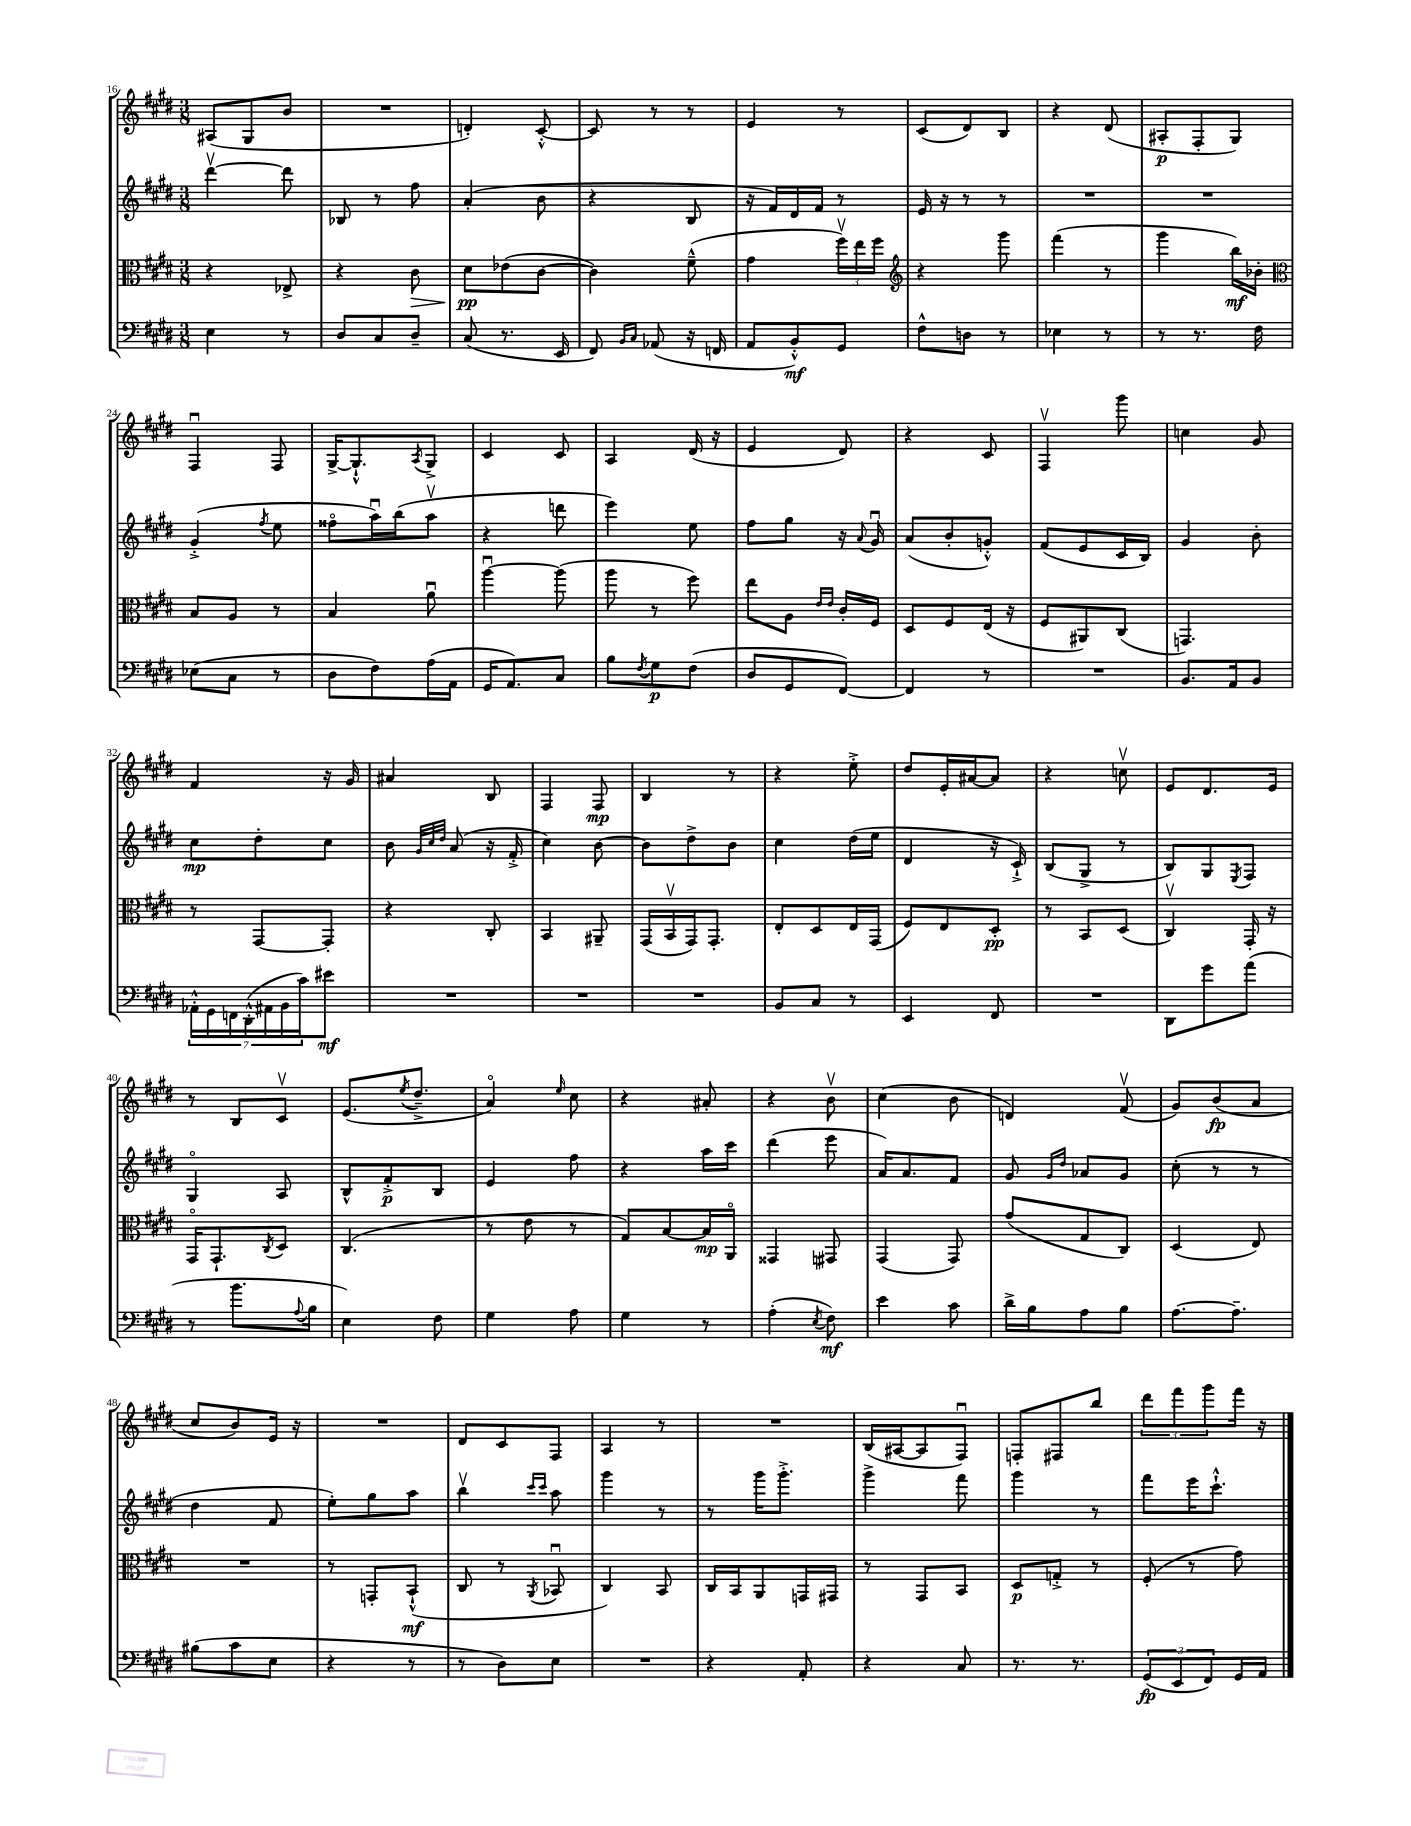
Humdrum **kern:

**kern	**kern	**kern	**kern
*staff4	*staff3	*staff2	*staff1
*clefF4	*clefC3	*clefG2	*clefG2
*k[f#c#g#d#]	*k[f#c#g#d#]	*k[f#c#g#d#]	*k[f#c#g#d#]
*M3/8	*M3/8	*M3/8	*M3/8
4E	4r	[4ddd#v	(8A#
.	.	.	8G#
8r	8E-^	8ddd#]	8b
=	=	=	=
8D#	4r	8B-	4.r
8C#	.	8r	.
8D#~	8c#	8ff#	.
=	=	=	=
(8C#	8d#	(4a'	4d')
8.r	(8e-	.	.
.	[8c#	8b	[8c#'^^
16EE	.	.	.
=	=	=	=
8FF#)	4c#])	4r	8c#]
16qqBB	.	.	.
16qqC#	.	.	.
(8AA-	.	.	8r
16r	(8f#~^^	8B	8r
16FF	.	.	.
=	=	=	=
8AA	4g#	16r	4e
.	.	16f#)	.
8BB'^^)	.	16d#	.
.	.	16f#	.
8GG#	24ff#v)	8r	8r
.	24ee	.	.
.	24ff#	.	.
=	=	=	=
*	*clefG2	*	*
8F#^^	4r	16e	(8c#
.	.	16r	.
8D	.	8r	8d#)
8r	8ggg#	8r	8B
=	=	=	=
4E-	(4fff#	4.r	4r
8r	8r	.	(8d#
=	=	=	=
8r	4ggg#	4.r	8A#'
8.r	.	.	8F#'
.	16bb)	.	8G#)
16F#	16b-'	.	.
=	=	=	=
*	*clefC3	*	*
(8E-	8B	(4g#'^	4F#u
8C#	8A	.	.
.	.	8qff#	.
8r	8r	8ee	8F#
=	=	=	=
8D#	4B	8ff##o	[16G#^
.	.	.	8.G#`^^]
8F#)	.	16aau)	.
.	.	(16bb	.
.	.	.	8qA
(16A	8au	8aav	8G#^
16AA	.	.	.
=	=	=	=
16GG#	[4aau	4r	4c#
8.AA)	.	.	.
8C#	(8aa]	8ddd	8c#
=	=	=	=
8B	8aa	4eee)	4A
8qF#	.	.	.
8G#	8r	.	.
(8F#	8ff#)	8ee	(16d#
.	.	.	16r
=	=	=	=
8D#	8ee	8ff#	4e
8GG#	8A	8gg#	.
.	16qqe	.	.
.	16qqe	.	.
[8FF#)	16c#'	16r	8d#)
.	.	8qqa	.
.	16F#	16g#u	.
=	=	=	=
4FF#]	8D#	(8a	4r
.	8F#	8b'	.
8r	(16E	8g'^^)	8c#
.	16r	.	.
=	=	=	=
4.r	8F#	(8f#	4F#v
.	8AA#)	8e	.
.	(8C#	16c#	8ggg#
.	.	16B)	.
=	=	=	=
8.BB	4.GG)	4g#	4cc
16AA	.	.	.
8BB	.	8b'	8g#
=	=	=	=
28AA-'^^	8r	8cc#	4f#
28GG#	.	.	.
28FF	.	.	.
(28DD#'^^	.	.	.
.	[8GG#	8dd#'	.
28AA#	.	.	.
28BB	.	.	.
28c#)	.	.	.
8e#	8GG#']	8cc#	16r
.	.	.	16g#
=	=	=	=
4.r	4r	8b	4a#
.	.	32qqg#	.
.	.	32qqcc#	.
.	.	32qqdd#	.
.	.	(8a	.
.	8C#'	16r	8B
.	.	16f#'^	.
=	=	=	=
4.r	4BB	4cc#)	4F#
.	8AA#~	[8b	8F#
=	=	=	=
4.r	(16GG#	8b]	4B
.	16BBv	.	.
.	16GG#)	8dd#^	.
.	8.GG#'	.	.
.	.	8b	8r
=	=	=	=
8BB	8E'	4cc#	4r
8C#	8D#	.	.
8r	16E	(16dd#	8ee'^
.	(16GG#	16ee	.
=	=	=	=
4EE	8F#)	4d#	8dd#
.	8E	.	16e'
.	.	.	[16a#
8FF#	8D#'	16r	8a#]
.	.	16c#`^)	.
=	=	=	=
4.r	8r	(8B	4r
.	8BB	8G#^	.
.	(8D#	8r	8ccv
=	=	=	=
8DD#	4C#v)	8B)	8e
8g#	.	8G#	8.d#
.	.	8qE	.
(8a	16GG#'	8F#	.
.	16r	.	16e
=	=	=	=
8r	16GG#o	4G#o	8r
.	8.GG#`	.	.
8.b	.	.	8B
.	8qC#	.	.
.	8D#	8A	8c#v
8qqA	.	.	.
16B	.	.	.
=	=	=	=
4E)	(4.C#	8B^^	(8.e
.	.	8f#'^	.
.	.	.	8qee
.	.	.	8.dd#~^
8F#	.	8B	.
=	=	=	=
4G#	8r	4e	4ao)
.	8e	.	.
.	.	.	16qqee
8A	8r	8ff#	8cc#
=	=	=	=
4G#	8G#)	4r	4r
.	[8B	.	.
8r	16B]	16aa	8a#'
.	16AAo	16ccc#	.
=	=	=	=
(4A'	4GG##	(4ddd#	4r
8qE	.	.	.
8F#)	8GG#	8eee	8bv
=	=	=	=
4e	(4GG#	16a)	(4cc#
.	.	8.a	.
8c#	8GG#)	8f#	8b
=	=	=	=
16d#^	(8g#	8g#	4d)
16B	.	.	.
.	.	16qqg#	.
.	.	16qqdd#	.
8A	8G#	8a-	.
8B	8C#)	8g#	(8f#v
=	=	=	=
[8.A	(4D#	(8cc#'	8g#)
.	.	8r	(8b
8.A~]	.	.	.
.	8E)	8r	8a
=	=	=	=
(8B#	4.r	4dd#	8cc#
8c#	.	.	8b)
8E	.	8f#	16e
.	.	.	16r
=	=	=	=
4r	8r	8ee')	4.r
.	8GG'	8gg#	.
8r	(8BB`^^	8aa	.
=	=	=	=
8r	8C#	4bbv	8d#
8D#)	8r	.	8c#
.	.	16qqccc#	.
.	8qAA	16qqccc#	.
8E	8BB-u	8aa	8F#
=	=	=	=
4.r	4C#)	4ggg#	4A
.	8BB	8r	8r
=	=	=	=
4r	16C#	8r	4.r
.	16BB	.	.
.	8AA	16ggg#	.
.	.	8.ggg#'^	.
8AA'	16GG	.	.
.	16GG#	.	.
=	=	=	=
4r	8r	4ggg#^	(16B
.	.	.	[16A#
.	8GG#	.	8A#]
8C#	8BB	8fff#	8F#u)
=	=	=	=
8.r	8D#	4ggg#	8F'
.	8G'^	.	8F#
8.r	.	.	.
.	8r	8r	8bb
=	=	=	=
(12GG#	(8F#'	8fff#	12ddd#
12EE	.	.	12fff#
.	8r	16eee	.
12FF#)	.	.	12ggg#
.	.	8.ccc#`^^	.
16GG#	8g#)	.	16fff#
16AA	.	.	16r
==	==	==	==
*-	*-	*-	*-
